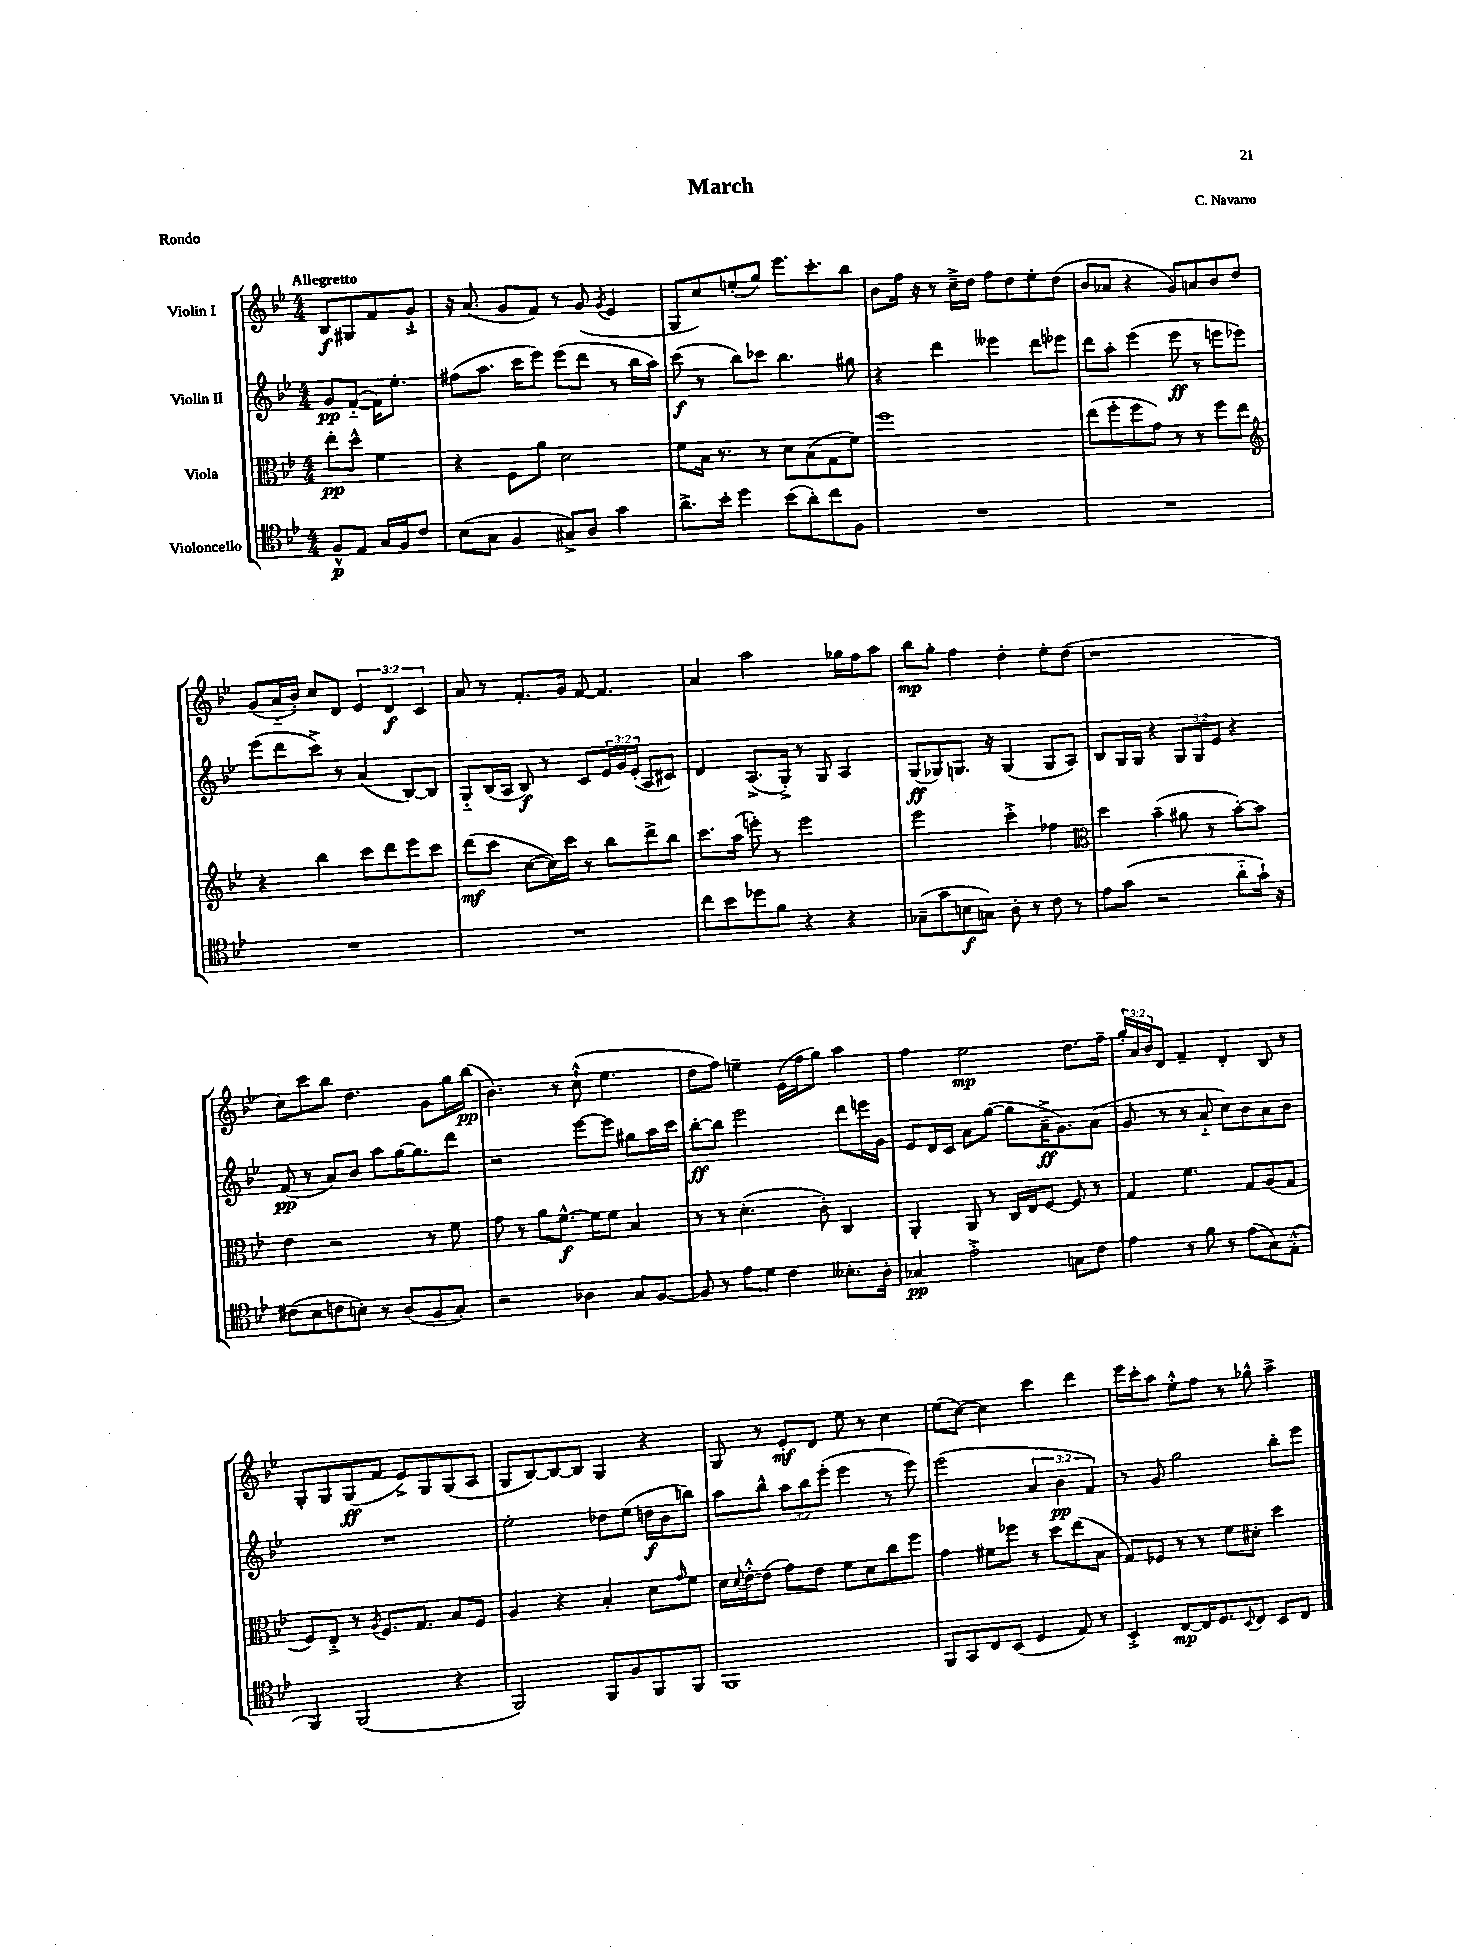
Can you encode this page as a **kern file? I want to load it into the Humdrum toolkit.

**kern	**dynam	**kern	**dynam	**kern	**dynam	**kern	**dynam
*part4	*part4	*part3	*part3	*part2	*part2	*part1	*part1
*staff4	*staff4	*staff3	*staff3	*staff2	*staff2	*staff1	*staff1
*I"Violoncello	*	*I"Viola	*	*I"Violin II	*	*I"Violin I	*
*clefC4	*	*clefC3	*	*clefG2	*	*clefG2	*
*k[b-e-]	*	*k[b-e-]	*	*k[b-e-]	*	*k[b-e-]	*
*M4/4	*	*M4/4	*	*M4/4	*	*M4/4	*
=	=	=	=	=	=	=	=
!	!	!	!	!	!	!LO:TX:a:B:t=Allegretto	!
8F^^/L	p	8ee-'\L	pp	8g/L	pp	8B-/L	f
8E-/J	.	8dd^^\J	.	([8f/J	.	8G#X/	.
16G/LL	.	4f\	.	16f\KL])	.	8f/	.
16F/J	.	.	.	8.ee-'\J	.	.	.
8c/J	.	.	.	.	.	8g`^/J	.
=1	=1	=1	=1	=1	=1	=1	=1
(8B-\L	.	4r	.	(8ff#X\L	.	16r	.
.	.	.	.	.	.	(8.a/	.
8G\J	.	.	.	8.aa\J	.	.	.
4F/	.	8F\L	.	.	.	8g/L	.
.	.	.	.	16ccc\KL	.	.	.
.	.	8a\J	.	8eee-\J)	.	8f/J)	.
8G#X^/L)	.	2d\	.	(8eee-\L	.	8r	.
8A/J	.	.	.	8ddd\J	.	(8g/	.
.	.	.	.	.	.	8qg/	.
4g\	.	.	.	8r	.	4e-/	.
.	.	.	.	16bb-\LL	.	.	.
.	.	.	.	16aa\JJ)	.	.	.
=2	=2	=2	=2	=2	=2	=2	=2
8.a^\L	.	8f\L	.	(8ccc\	f	8G/L	.
.	.	16B-\Jk	.	8r	.	8cc/)	.
16b-'\Jk	.	8.r	.	.	.	.	.
4dd\	.	.	.	8bb-\L)	.	(8een'/	.
.	.	8r	.	8ccc-X\J	.	8gg/J)	.
(8b-\L	.	8d\L	.	4.bb-\	.	8.eee-\L	.
8a'\)	.	(8B-\	.	.	.	.	.
.	.	.	.	.	.	8.ccc'\	.
8cc\	.	8G\	.	.	.	.	.
8F\J	.	8f\J)	.	8gg#X\	.	8bb-\J	.
=3	=3	=3	=3	=3	=3	=3	=3
1r	.	1ff	.	4r	.	8b-\L	.
.	.	.	.	.	.	16ff\Jk	.
.	.	.	.	.	.	16r	.
.	.	.	.	4ddd\	.	8r	.
.	.	.	.	.	.	16cc~^\LL	.
.	.	.	.	.	.	16dd\JJ	.
.	.	.	.	4eee--X\	.	8ff\L	.
.	.	.	.	.	.	8dd\	.
.	.	.	.	8ddd\L	.	8ee-'\	.
.	.	.	.	8eee-X\J	.	(8dd\J	.
=4	=4	=4	=4	=4	=4	=4	=4
1r	.	(8ee-\L	.	8ddd\L	.	8b-/L	.
.	.	8ff'\	.	8aa'\J	.	8a-X/J	.
.	.	8ff\	.	(4eee-\	.	4r	.
.	.	8g\J)	.	.	.	.	.
.	.	8r	.	8eee-\	ff	8g/L)	.
.	.	8r	.	8r	.	8an/	.
.	.	8ff\L	.	8eeen\L	.	8b-/	.
.	.	8ee-\J	.	8eee-X\J)	.	8dd/J	.
!!LO:LB:g=z
=5	=5	=5	=5	=5	=5	=5	=5
*	*	*clefG2	*	*	*	*	*
1r	.	4r	.	(8eee-\L	.	(8g/L	.
.	.	.	.	8ddd\	.	16a/L	.
.	.	.	.	.	.	16b-'/JJ)	.
.	.	4bb-\	.	8ccc^\J)	.	8cc/L	.
.	.	.	.	8r	.	8d/J	.
.	.	8ccc\L	.	(4a/	.	6e-/	.
.	.	8ddd\	.	.	.	.	.
.	.	.	.	.	.	6d/	f
.	.	8eee-\	.	[8B-/L)	.	.	.
.	.	.	.	.	.	6c/	.
.	.	8ccc\J	.	8B-/J]	.	.	.
=6	=6	=6	=6	=6	=6	=6	=6
1r	.	(8ddd\L	mf	8G/L	.	8a/	.
.	.	8ccc\J	.	(16B-/L	.	8r	.
.	.	.	.	16A/JJ	.	.	.
.	.	[8cc\L	.	8B-/)	f	8.f'/L	.
.	.	16cc\L])	.	8r	.	.	.
.	.	16ccc\JJ	.	.	.	16g/Jk	.
.	.	8r	.	8c/L	.	[8f/	.
.	.	8bb-\L	.	24e-/L	.	4.f/]	.
.	.	.	.	24g/	.	.	.
.	.	.	.	(24e-'/JJ	.	.	.
.	.	8ddd^\	.	8A/L	.	.	.
.	.	8bb-\J	.	8c#X/J)	.	.	.
=7	=7	=7	=7	=7	=7	=7	=7
8cc\L	.	8.ccc\L	.	4d/	.	4a/	.
8b-\	.	.	.	.	.	.	.
.	.	(16aa\Jk	.	.	.	.	.
8dd-X\	.	8eeen'\)	.	(8.A^/L	.	2aa\	.
8f\J	.	8r	.	.	.	.	.
.	.	.	.	16G'^/Jk)	.	.	.
4r	.	2eee\	.	8r	.	.	.
.	.	.	.	8G/	.	.	.
4r	.	.	.	4A/	.	16gg-X\LL	.
.	.	.	.	.	.	16ff\J	.
.	.	.	.	.	.	8aa\J	.
=8	=8	=8	=8	=8	=8	=8	=8
(8G-X~\L	.	2eee-\	.	(8G/L	ff	8bb-\L	mp
8g\	.	.	.	8G-X/)	.	8gg'\J	.
8Bn\	f	.	.	8.Gn/J	.	4ff\	.
8Gn\J)	.	.	.	.	.	.	.
.	.	.	.	16r	.	.	.
8A'\	.	4ccc'^\	.	(4G/	.	4dd'\	.
8r	.	.	.	.	.	.	.
8c\	.	4ff-X\	.	8G/L	.	8ee-'\L	.
8r	.	.	.	8A/J)	.	(8dd\J	.
=9	=9	=9	=9	=9	=9	=9	=9
*	*	*clefC3	*	*	*	*	*
8e-\L	.	4dd\	.	8B-/L	.	1r	.
(8g\J	.	.	.	16G/L	.	.	.
.	.	.	.	16G/JJ	.	.	.
2r	.	(4b-~\	.	4r	.	.	.
.	.	8a#X\	.	12G/L	.	.	.
.	.	.	.	12G/	.	.	.
.	.	8r	.	.	.	.	.
.	.	.	.	12e-/J	.	.	.
8a\L	.	[8b-'\L)	.	4r	.	.	.
16g`\Jk)	.	8b-\J]	.	.	.	.	.
16r	.	.	.	.	.	.	.
!!LO:LB:g=z
=10	=10	=10	=10	=10	=10	=10	=10
(8c#X\L	.	4e-\	.	(8f/	pp	8cc\L)	.
8B-\	.	.	.	8r	.	8ccc\	.
8cn\	.	2r	.	8a/L)	.	8bb-\J	.
8Bn'\J)	.	.	.	8b-/J	.	4.dd\	.
8r	.	.	.	8aa\L	.	.	.
(8A/L	.	.	.	[16gg\K	.	.	.
.	.	.	.	8.gg\]	.	.	.
8F/	.	8r	.	.	.	8g\L	.
8G'/J)	.	8f\	.	8ddd\J	.	16gg\L	.
.	.	.	.	.	.	(16bb-\JJ	pp
=11	=11	=11	=11	=11	=11	=11	=11
2r	.	8g\	.	2r	.	4.b-\)	.
.	.	8r	.	.	.	.	.
.	.	8a\L	.	.	.	.	.
.	.	[8.f^^\J	f	.	.	8r	.
4A-X\	.	.	.	[8eee-\L	.	(8cc`^^\	.
.	.	16f\KL]	.	.	.	.	.
.	.	8f\J	.	8eee-\J]	.	4.ee-\	.
8G/L	.	4B-/	.	8gg#X\L	.	.	.
[8F/J	.	.	.	16aa\L	.	.	.
.	.	.	.	16ccc\JJ	.	.	.
=12	=12	=12	=12	=12	=12	=12	=12
8F/]	.	8r	.	[8bb-'\L	ff	8dd\L	.
8r	.	8r	.	8bb-\J]	.	8ff\J)	.
8e-\L	.	(4.d'\	.	2eee-\	.	4een~\	.
8d\J	.	.	.	.	.	.	.
4c\	.	.	.	.	.	(16e-\LL	.
.	.	.	.	.	.	16ff\J	.
.	.	8c'\)	.	.	.	8gg\J)	.
8.B--X'\L	.	4C/	.	8ddd\L	.	4aa\	.
.	.	.	.	16eeen\L	.	.	.
16A'\Jk	.	.	.	16g\JJ	.	.	.
=13	=13	=13	=13	=13	=13	=13	=13
4G-X/	pp	4AA'/	.	8e-/L	.	4ff\	.
.	.	.	.	16d/L	.	.	.
.	.	.	.	16c/JJ	.	.	.
2e-'^\	.	8AA/	.	8a\L	.	2ee-\	mp
.	.	8r	.	([8gg\J	.	.	.
.	.	16C/LL	.	8gg\L]	.	.	.
.	.	16E-/J	.	.	.	.	.
.	.	[8F/J	.	16a~^\K	ff	.	.
.	.	.	.	8.g\)	.	.	.
8Gn\L	.	8F/]	.	.	.	8.dd\L	.
8c\J	.	8r	.	(8a\J	.	.	.
.	.	.	.	.	.	16ff~\Jk	.
=14	=14	=14	=14	=14	=14	=14	=14
4e-\	.	4G/	.	8g/	.	24gg'/LL	.
.	.	.	.	.	.	24a/	.
.	.	.	.	.	.	24b-/J	.
.	.	.	.	8r	.	8d/J	.
8r	.	4.f\	.	8r	.	4f~/	.
8f\	.	.	.	8a/	.	.	.
8r	.	.	.	8cc\L)	.	4d'/	.
(8e-\L	.	8G/L	.	8b-\	.	.	.
8G\)	.	(8A/	.	8a\	.	8B-/	.
(8E-'^^\J	.	8G/J	.	8b-\J	.	8r	.
!!LO:LB:g=z
=15	=15	=15	=15	=15	=15	=15	=15
4FF/)	.	8F/L)	.	1r	.	8G'/L	.
.	.	8E-'^/J	.	.	.	8G/	.
(2FF/	.	8r	.	.	.	(8G/	ff
.	.	8qA/	.	.	.	.	.
.	.	8.F/L	.	.	.	8f/J	.
.	.	.	.	.	.	8e-^/L)	.
.	.	8.G/J	.	.	.	.	.
.	.	.	.	.	.	8G/	.
4r	.	8B-/L	.	.	.	(8G/	.
.	.	8F/J	.	.	.	8A/J	.
=16	=16	=16	=16	=16	=16	=16	=16
2FF/)	.	4A/	.	2ee-'\	.	8G/L	.
.	.	.	.	.	.	[8B-/)	.
.	.	4r	.	.	.	8B-/_	.
.	.	.	.	.	.	8B-/J]	.
8FF/L	.	4B-'/	.	8dd-X\L	.	4G/	.
8F/	.	.	.	(8ee-\J	.	.	.
8FF/	.	8d\L	.	16ddn\LL	f	4r	.
.	.	.	.	16b-\J	.	.	.
.	.	16qqg/	.	.	.	.	.
8FF/J	.	8f\J	.	8bbn\J)	.	.	.
=17	=17	=17	=17	=17	=17	=17	=17
1FF	.	16d\LL	.	8aa\L	.	8G/	.
.	.	8qqd/	.	.	.	.	.
.	.	[16e-'^^\J	.	.	.	.	.
.	.	(8e-\J]	.	8bb-^^\J	.	8r	.
.	.	8g\L)	.	12aa\L	.	8e-'/L	mf
.	.	.	.	12bb-\	.	.	.
.	.	8e-\J	.	.	.	8d/J	.
.	.	.	.	(12eee-'\J	.	.	.
.	.	8f\L	.	4eee-\	.	8ee-\	.
.	.	8d\	.	.	.	8r	.
.	.	8cc\	.	8r	.	4cc\	.
.	.	8ff\J	.	8eee-\)	.	.	.
=18	=18	=18	=18	=18	=18	=18	=18
8FF/L	.	4g\	.	(2eee-\	.	(8ee-\L	.
8GG/	.	.	.	.	.	[8cc\J)	.
8C/	.	8f#X\L	.	.	.	4cc\]	.
(8BB-/J	.	8ff-X\J	.	.	.	.	.
4D/	.	8r	.	6a/	.	4ccc\	.
.	.	8dd\L	.	.	.	.	.
.	.	.	.	6b-\	pp	.	.
8E-/)	.	(8ee-\	.	.	.	4ddd\	.
.	.	.	.	6f/)	.	.	.
8r	.	8B-\J	.	.	.	.	.
=19	=19	=19	=19	=19	=19	=19	=19
4BB-'^/	.	8G/L)	.	8r	.	16eee-\LL	.
.	.	.	.	.	.	16ccc'\J	.
.	.	8F-X/J	.	8g/	.	8aa\J	.
[8C/L	mp	8r	.	2gg\	.	8ee-'^^\L	.
16C/K]	.	8r	.	.	.	8ff\J	.
8.D/	.	.	.	.	.	.	.
.	.	8f\L	.	.	.	8r	.
8qqBB-/	.	.	.	.	.	.	.
8C/J	.	8d#X'\J	.	.	.	8gg-X^^\	.
8BB-/L	.	4dd\	.	8bb-'\L	.	4aa^\	.
8C/J	.	.	.	8eee-\J	.	.	.
==	==	==	==	==	==	==	==
*-	*-	*-	*-	*-	*-	*-	*-
